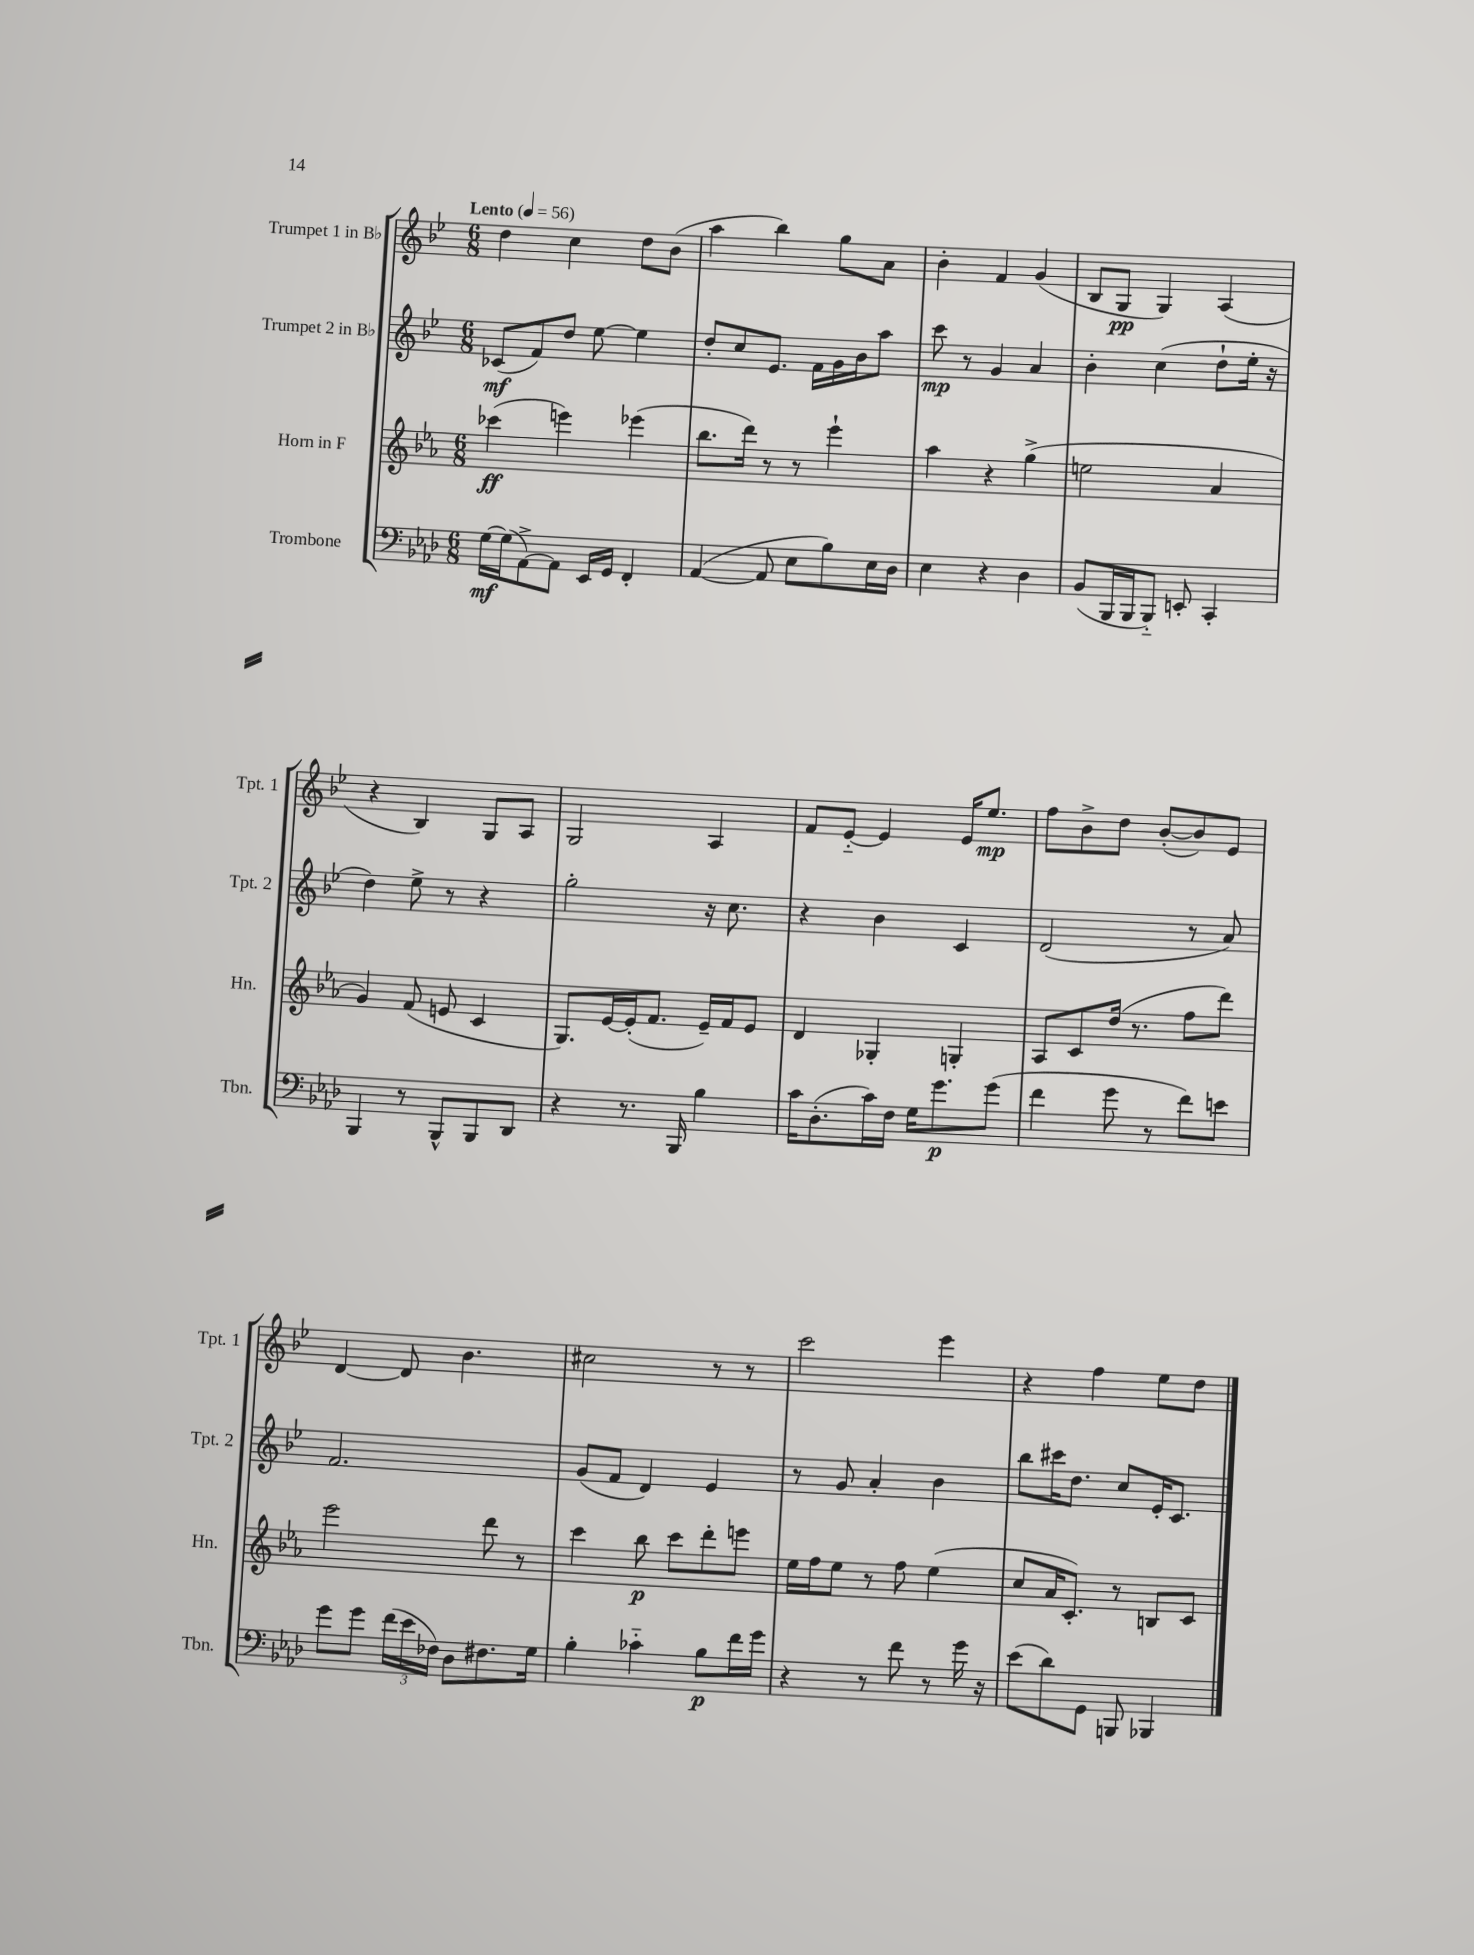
<<
\new StaffGroup <<
\new Staff = "s0" \with { instrumentName = "Trumpet 1 in Bb" shortInstrumentName = "Tpt. 1" } {
    \clef treble \key bes \major \numericTimeSignature \time 6/8 \tempo "Lento" 4 = 56
    \autoBeamOff d''4 c''4 d''8[ bes'8]( |
    a''4 bes''4) g''8[ a'8] |
    bes'4-. f'4 g'4( |
    bes8[ g8]\pp g4) a4( |
    r4 bes4) g8[ a8] |
    g2 a4 |
    f'8[ ees'8]~-_ ees'4 ees'16[ ees''8.]\mp |
    f''8[ bes'8-> d''8] bes'8[~-.( bes'8) ees'8] |
    d'4~ d'8 bes'4. |
    cis''2 r8 r8 |
    c'''2 ees'''4 |
    r4 f''4 ees''8[ d''8] \bar "|." |
}
\new Staff = "s1" \with { instrumentName = "Trumpet 2 in Bb" shortInstrumentName = "Tpt. 2" } {
    \clef treble \key bes \major \numericTimeSignature \time 6/8
    \autoBeamOff ces'8[\mf( f'8) d''8] ees''8~ ees''4 |
    d''8[-. c''8 ees'8.] f'16[ g'16 bes'16 a''8] |
    c'''8\mp r8 g'4 a'4 |
    bes'4-. c''4( d''8[-! ees''16]-. r16 |
    d''4) ees''8-> r8 r4 |
    g''2-. r16 c''8. |
    r4 bes'4 c'4 |
    d'2( r8 a'8) |
    f'2. |
    g'8[( f'8] d'4) ees'4 |
    r8 g'8 a'4-. bes'4 |
    bes''8[ cis'''16 d''8.] c''8[ ees'16-. c'8.] \bar "|." |
}
\new Staff = "s2" \with { instrumentName = "Horn in F" shortInstrumentName = "Hn." } {
    \clef treble \key ees \major \numericTimeSignature \time 6/8
    \autoBeamOff ces'''4\ff( e'''4) ees'''4( |
    bes''8.[ d'''16]) r8 r8 ees'''4-! |
    aes''4 r4 g''4->( |
    e''2 aes'4 |
    g'4) f'8( e'8 c'4 |
    g8.[) ees'16~ ees'16-.( f'8.] ees'16[--) f'16 ees'8] |
    d'4 ges4-. g4-. |
    aes8[ c'8 d''16]( r8. f''8[ d'''8]) |
    ees'''2 d'''8 r8 |
    c'''4 bes''8\p c'''8[ d'''8-. e'''8] |
    ees''16[ f''16 ees''8] r8 f''8 ees''4( |
    c''8[ aes'16 c'8.]-.) r8 b8[ c'8] \bar "|." |
}
\new Staff = "s3" \with { instrumentName = "Trombone" shortInstrumentName = "Tbn." } {
    \clef bass \key aes \major \numericTimeSignature \time 6/8
    \autoBeamOff g16[~\mf g16( aes,8~->) aes,8] ees,16[ g,16] f,4-. |
    aes,4~( aes,8 ees8[ bes8) ees16 des16] |
    ees4 r4 des4 |
    bes,8[( bes,,16 bes,,16 bes,,8]-_) e,8-. c,4-. |
    bes,,4 r8 bes,,8[-^ bes,,8 des,8] |
    r4 r8. bes,,16 bes4 |
    c'16[ des8.-.( c'16) f16] g16[ g'8.\p g'8]( |
    f'4 g'8 r8 f'8[) e'8] |
    g'8[ g'8] \tuplet 3/2 { f'16[( ees'16 fes16]) } des8[ fis8. g16] |
    bes4-. ces'4-_ bes8[\p f'16 g'16] |
    r4 r8 f'8 r8 g'16 r16 |
    ees'8[( des'8) g,8] b,,8 bes,,4 \bar "|." |
}
>>
>>
\layout { \context { \Score \remove "Bar_number_engraver" } }
